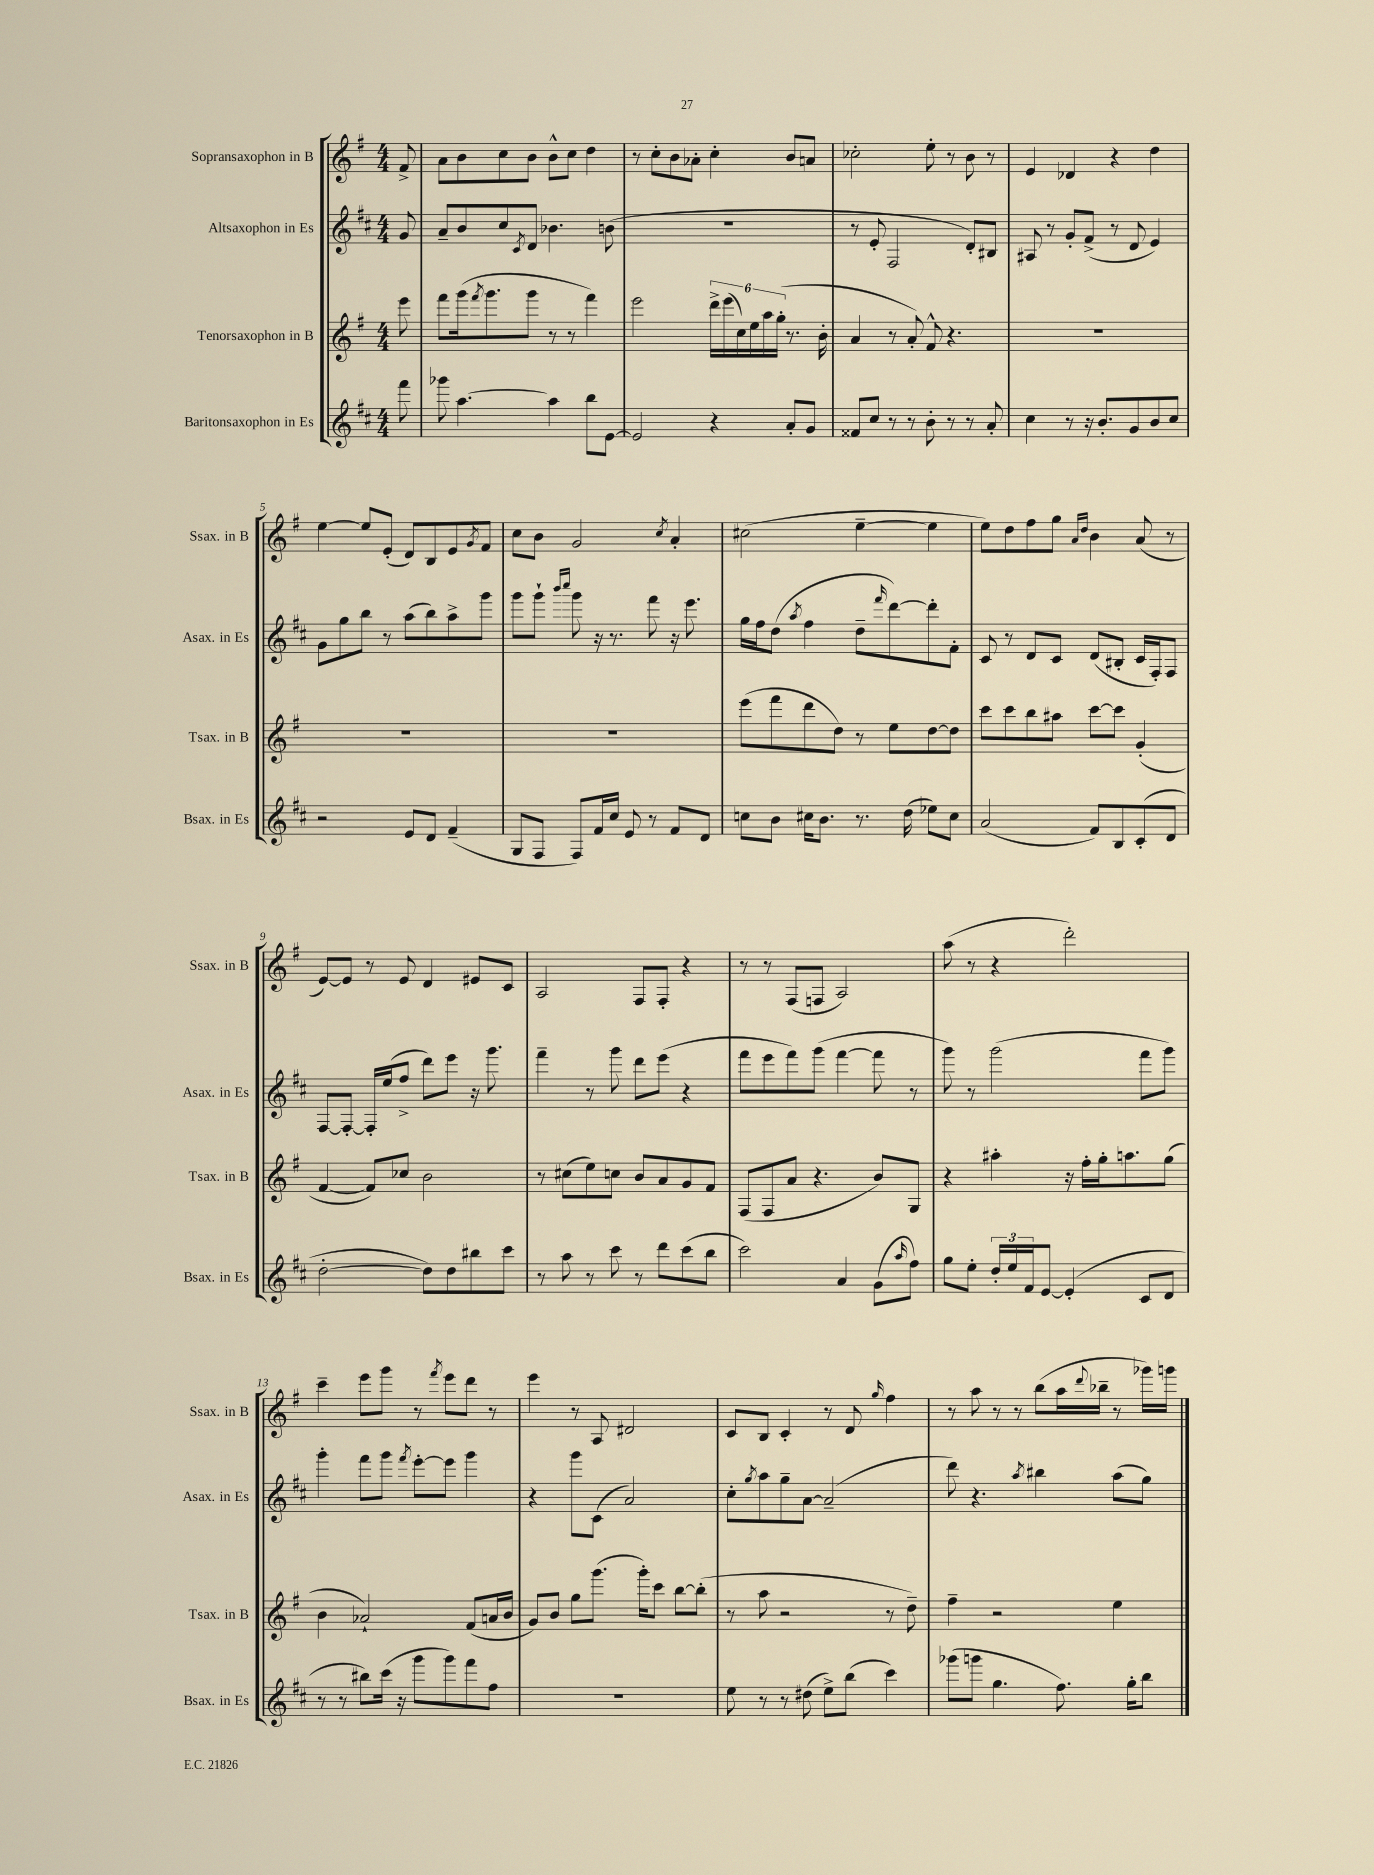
<<
\new StaffGroup <<
\new Staff = "s0" \with { instrumentName = "Sopransaxophon in B" shortInstrumentName = "Ssax. in B" } {
    \clef treble \key g \major \numericTimeSignature \time 4/4 \partial 8
    fis'8-> |
    a'8 b'8 c''8 b'8 b'8-^ c''8 d''4 |
    r8 c''8-. b'8 aes'8-. c''4-. b'8 a'8 |
    ces''2-. e''8-. r8 b'8 r8 |
    e'4 des'4 r4 d''4 |
    e''4~ e''8 e'8-.( d'8) b8 e'8 \acciaccatura { g'8 } fis'8 |
    c''8 b'8 g'2 \acciaccatura { c''8 } a'4-. |
    cis''2( e''4~-- e''4 |
    e''8) d''8 fis''8 g''8 \grace { a'16 d''16 } b'4 a'8( r8 |
    e'8~) e'8 r8 e'8 d'4 eis'8 c'8 |
    a2 fis8 fis8-. r4 |
    r8 r8 fis8( f8 a2) |
    a''8( r8 r4 d'''2-.) |
    c'''4-- e'''8 g'''8 r8 \acciaccatura { fis'''8 } e'''8 d'''8 r8 |
    e'''4 r8 a8 dis'2 |
    c'8 b8 c'4-. r8 d'8 \grace { g''16 } fis''4 |
    r8 a''8 r8 r8 b''8( a''16 \appoggiatura { d'''8 } bes''16-- r8 ges'''16) g'''16 \bar "|." |
}
\new Staff = "s1" \with { instrumentName = "Altsaxophon in Es" shortInstrumentName = "Asax. in Es" } {
    \clef treble \key d \major \numericTimeSignature \time 4/4 \partial 8
    g'8 |
    a'8-- b'8 cis''8 \acciaccatura { cis'8 } d'8 bes'4. b'8( |
    R1 |
    r8 e'8-. fis2 d'8-.) bis8 |
    ais8 r8 g'8-. fis'8->( r8 d'8 e'4) |
    g'8 g''8 b''8 r8 a''8( b''8) a''8-> g'''8 |
    g'''8 g'''8-! \grace { b'''16 cis''''16 } g'''8 r16 r8. fis'''8 r16 e'''8. |
    g''16 fis''16 d''8( \acciaccatura { a''8 } fis''4 d''8-- \grace { fis'''16 } d'''8~) d'''8-. fis'8-. |
    cis'8 r8 d'8 cis'8 d'8( bis8-. cis'16 fis16-.) fis8 |
    fis8~ fis8~-. fis16-. e''16( fis''8-> d'''8) e'''8 r16 g'''8. |
    fis'''4-- r8 g'''8 d'''8 e'''8( r4 |
    fis'''8 e'''8 fis'''8) g'''8( fis'''4~ fis'''8 r8 |
    g'''8) r8 g'''2( fis'''8 g'''8) |
    g'''4-. fis'''8 g'''8 \acciaccatura { fis'''8 } e'''8~-. e'''8 g'''4 |
    r4 g'''8 cis'8( a'2) |
    cis''8-. \acciaccatura { g''8 } a''8 g''8-- a'8~ a'2--( |
    d'''8) r4. \acciaccatura { a''8 } bis''4 a''8( g''8) \bar "|." |
}
\new Staff = "s2" \with { instrumentName = "Tenorsaxophon in B" shortInstrumentName = "Tsax. in B" } {
    \clef treble \key g \major \numericTimeSignature \time 4/4 \partial 8
    e'''8 |
    fis'''8 g'''16( \acciaccatura { fis'''8 } g'''8. g'''8 r8 r8 fis'''4) |
    e'''2 \tuplet 6/4 { d'''16-> e'''16( c''16) e''16 a''16 g''16-.( } r8. b'16-. |
    a'4 r8 a'8-.) fis'8-^ r4. |
    R1 |
    R1 |
    R1 |
    e'''8( fis'''8 d'''8 d''8) r8 e''8 d''8~ d''8 |
    c'''8 c'''8 b''8 ais''8 c'''8~ c'''8 g'4-.( |
    fis'4~ fis'8) ces''8 b'2 |
    r8 cis''8( e''8) c''8 b'8 a'8 g'8 fis'8 |
    fis8( fis8 a'8 r4. b'8) g8 |
    r4 ais''4-. r16 fis''16-. g''16-. a''8. g''8( |
    b'4 aes'2-!) fis'8( a'16 b'16 |
    g'8) b'8 g''8 g'''8.( g'''16-.) c'''8 b''8~ b''8-.( |
    r8 a''8 r2 r8 d''8--) |
    fis''4-- r2 e''4 \bar "|." |
}
\new Staff = "s3" \with { instrumentName = "Baritonsaxophon in Es" shortInstrumentName = "Bsax. in Es" } {
    \clef treble \key d \major \numericTimeSignature \time 4/4 \partial 8
    fis'''8 |
    ges'''8 a''4.~ a''4 b''8 e'8~ |
    e'2 r4 a'8-. g'8 |
    fisis'8 cis''8 r8 r8 b'8-. r8 r8 a'8-. |
    cis''4 r8 r16 b'8.-. g'8 b'8 cis''8 |
    r2 e'8 d'8 fis'4--( |
    g8 fis8 fis8) fis'16 cis''16 e'8 r8 fis'8 d'8 |
    c''8 b'8 cis''16 b'8. r8. d''16( ees''8) cis''8 |
    a'2( fis'8) b8 cis'8-.( d'8 |
    d''2~-. d''8) d''8 bis''8 cis'''8 |
    r8 a''8 r8 cis'''8 r8 d'''8 cis'''8( b''8 |
    cis'''2) a'4 g'8( \grace { a''16 } fis''8) |
    g''8 e''8-. \tuplet 3/2 { d''16-. e''16 fis'16 } e'8~ e'4-.( cis'8 d'8 |
    r8 r8 bis''8) cis'''16( r16 g'''8 g'''8) fis'''8 fis''8 |
    R1 |
    e''8 r8 r8 dis''8( e''8->) b''8( cis'''4) |
    ges'''8( g'''8 g''4. fis''8.) g''16-. b''8 \bar "|." |
}
>>
>>
